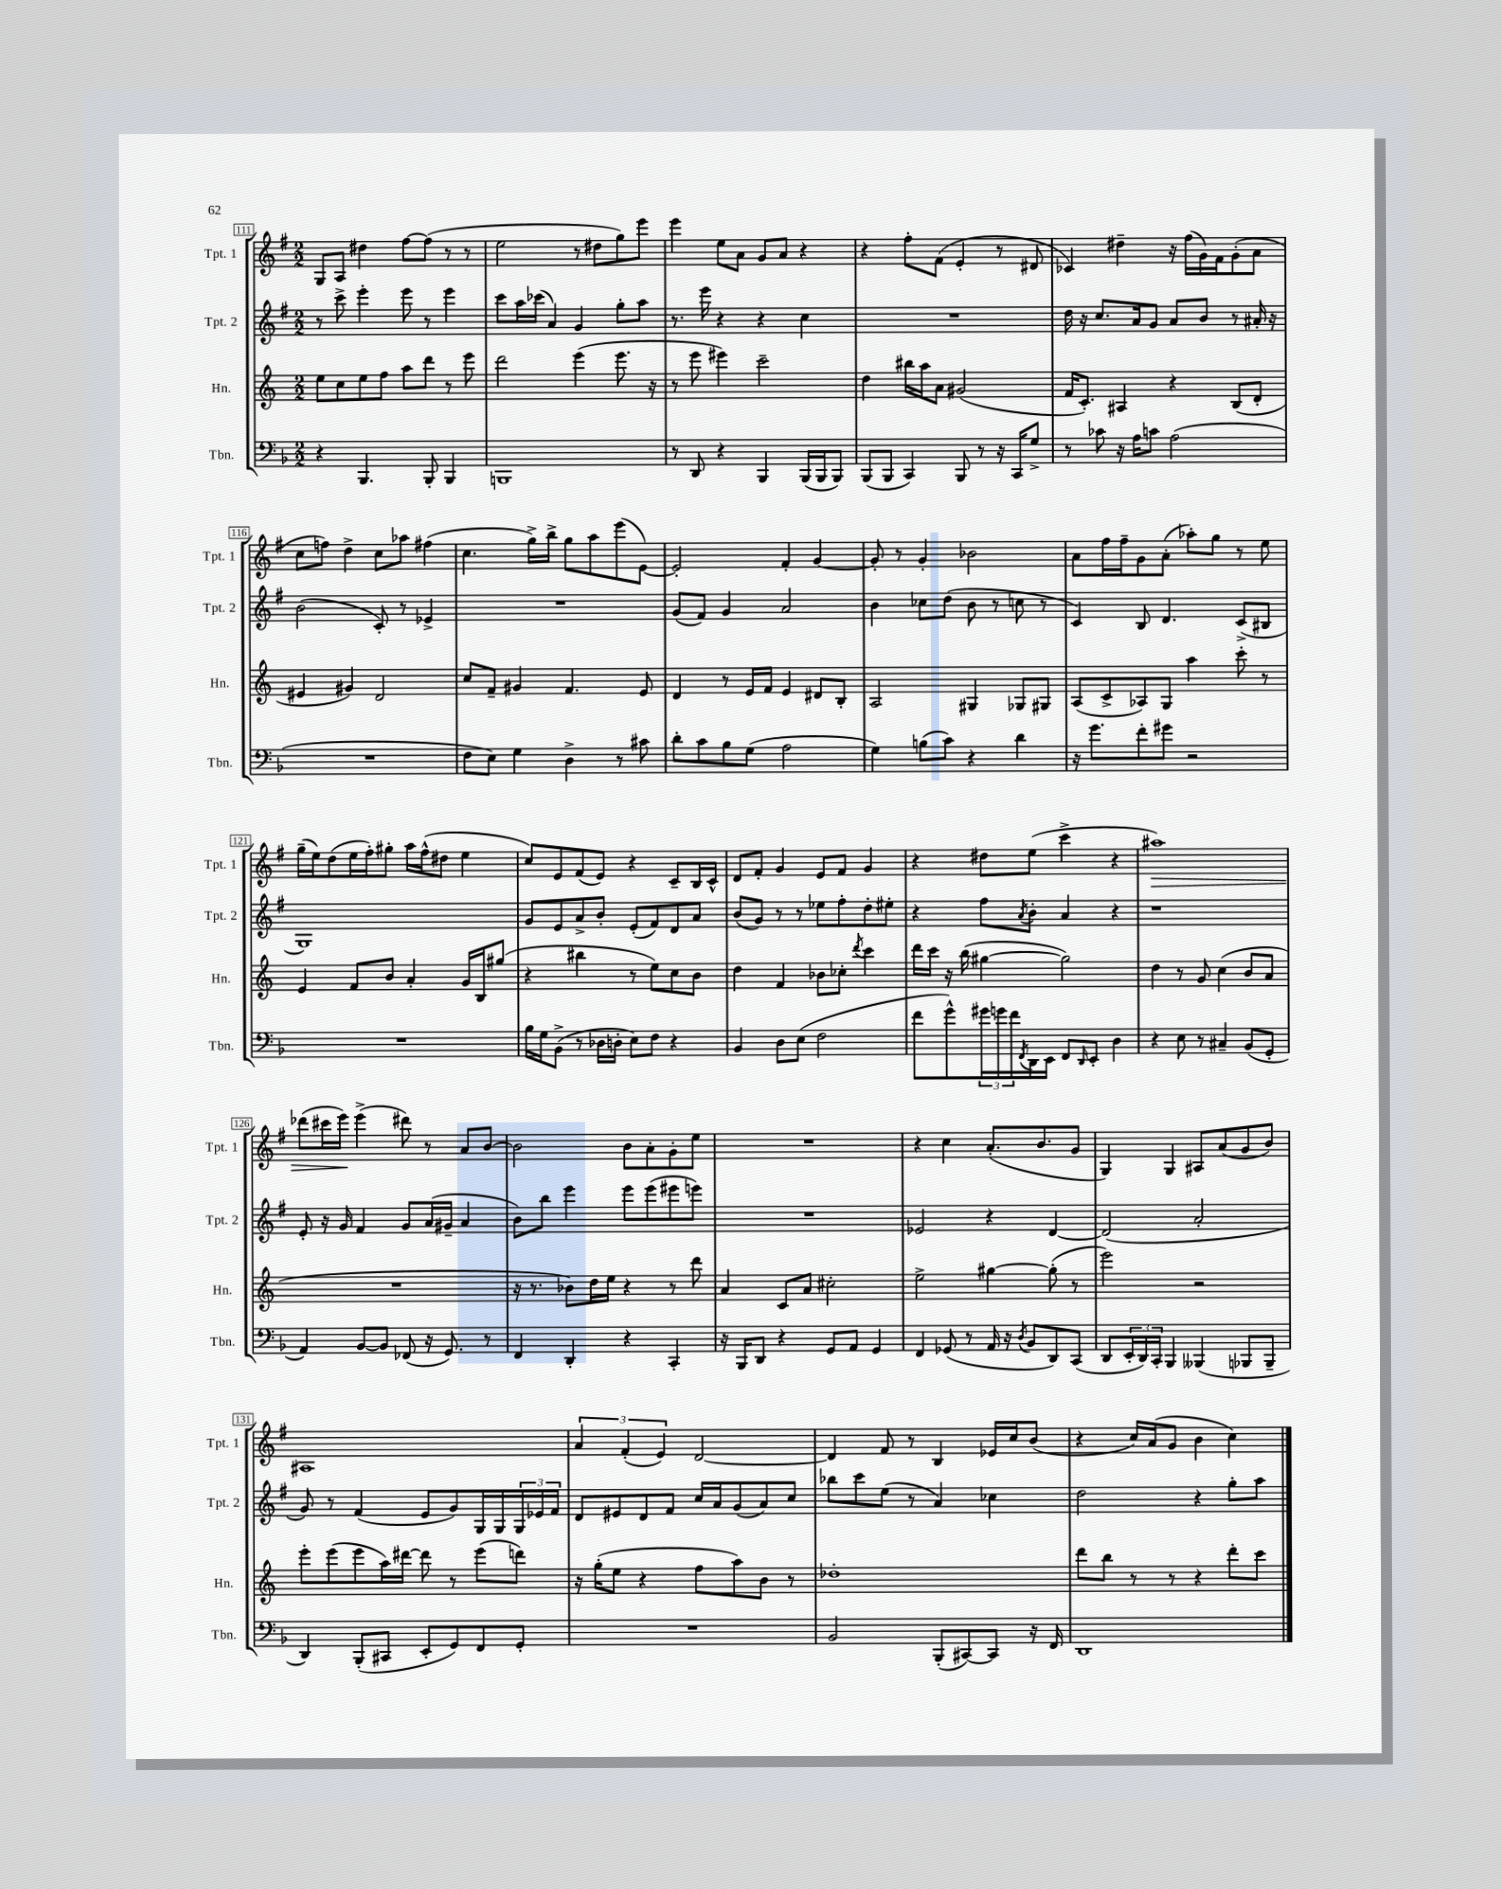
<<
\new StaffGroup <<
\new Staff = "s0" \with { instrumentName = "Tpt. 1" shortInstrumentName = "Tpt. 1" } {
    \clef treble \key g \major \numericTimeSignature \time 2/2
    g8 a8 dis''4 fis''8~ fis''8( r8 r8 |
    e''2 r8 dis''8 g''8) e'''8 |
    e'''4 e''8 a'8 g'8 a'8 r4 |
    r4 fis''8-. fis'8( e'4-. r8 dis'8 |
    ces'4) dis''4-- r16 fis''16( g'16) fis'16 g'8-.( a'8 |
    c''8 f''8) d''4-> c''8 aes''8 fis''4( |
    c''4. g''16->) b''16-> g''8 a''8 e'''8( e'8~) |
    e'2-. fis'4-. g'4~ |
    g'8-. r8 g'4-. bes'2 |
    a'8 fis''16 fis''16-- g'8 a'8-.( aes''8-.) g''8 r8 e''8 |
    g''16--( e''16) d''8( e''16 fis''16-.) gis''8-. a''16 fis''16-^( dis''8 e''4 |
    c''8) e'8 fis'8( e'8) r4 c'8-- b16 c'16-^ |
    d'8 fis'8-. g'4 e'8 fis'8 g'4 |
    r4 dis''8 e''8( c'''4-> r4 |
    ais''1\>) |
    des'''8( cis'''16 e'''16\!) e'''4->( dis'''8) r8 a'8 b'8~ |
    b'2 b'8 a'8-. g'8-. e''8 |
    R1 |
    r4 c''4 a'8.-.( b'8. g'8 |
    g4) g4 ais8 a'8( g'8 b'8) |
    ais1 |
    \tuplet 3/2 { a'4 fis'4-.( e'4) } d'2~ |
    d'4 fis'8 r8 b4 ees'16 c''16 b'8( |
    r4 c''16) a'16( g'8 b'4 c''4) \bar "|." |
}
\new Staff = "s1" \with { instrumentName = "Tpt. 2" shortInstrumentName = "Tpt. 2" } {
    \clef treble \key g \major \numericTimeSignature \time 2/2
    r8 c'''8-> e'''4-. e'''8 r8 e'''4 |
    c'''8 a''16 ces'''16( a'4) g'4 g''8-. a''8 |
    r8. e'''16 r4 r4 c''4 |
    R1 |
    d''16 r16 c''8. a'16 g'8 a'8 b'8 r8 ais'16-. r16 |
    b'2( c'8-.) r8 ees'4-> |
    R1 |
    g'8( fis'8) g'4 a'2 |
    b'4 ces''8 d''8( b'8 r8 c''8 r8 |
    c'4) b8 d'4. c'8->( bis8 |
    g1) |
    g'8 e'8 a'8-> b'8-. e'8-.( fis'8) d'8 a'8 |
    b'8( g'8) r8 r8 ees''8 fis''8-. d''8-. eis''8-. |
    r4 fis''8 \acciaccatura { a'8 } b'8-. a'4 r4 |
    r1 |
    e'8-. r16 g'16 fis'4 g'8 a'16( gis'16-- a'4 |
    b'8) b''8 e'''4 e'''8 e'''8( eis'''8 e'''8) |
    R1 |
    ees'2 r4 d'4~ |
    d'2( a'2-. |
    g'8) r8 fis'4( e'8 g'8) g16 g16 \tuplet 3/2 { g16 ees'16 fis'16 } |
    d'8 eis'8 d'8 fis'8 c''16 a'16 g'8( a'8) c''8 |
    bes''8 c'''8 e''8( r8 a'4) ces''4 |
    d''2 r4 g''8-. a''8 \bar "|." |
}
\new Staff = "s2" \with { instrumentName = "Hn." shortInstrumentName = "Hn." } {
    \clef treble \key c \major \numericTimeSignature \time 2/2
    e''8 c''8 e''8 f''8 a''8 d'''8 r8 e'''8 |
    d'''2 e'''4( e'''8. r16 |
    r8 e'''8 eis'''4) c'''2-- |
    d''4 bis''16 a''16 a'8 gis'2( |
    f'16 c'8.-.) ais4 r4 b8( d'8-. |
    eis'4 gis'4) d'2 |
    c''8 f'8-- gis'4 f'4. e'8 |
    d'4 r8 e'16 f'16 e'4 dis'8 b8-. |
    a2 gis4 ges8 gis8 |
    a8( c'8-> aes8) g8 a''4 c'''8-. r8 |
    e'4 f'8 b'8 a'4-. g'16 b16 gis''8( |
    r4 bis''4 r8 e''8) c''8 b'8 |
    d''4 f'4 bes'8 ces''8-. \acciaccatura { d'''8 } c'''4 |
    d'''16 c'''16 r16 b''16( gis''4~ gis''2) |
    d''4 r8 g'8 c''4( b'8 a'8 |
    R1 |
    r16 r8. bes'8) d''16 e''16 r4 r8 d'''8 |
    a'4 c'8 a'8 cis''2-. |
    e''2-> gis''4~ gis''8-.( r8 |
    e'''2) r2 |
    e'''8-. e'''8( e'''8 a''16) dis'''16~ dis'''8 r8 e'''8( d'''8) |
    r16 g''16-.( e''8 r4 f''8 a''8) b'8 r8 |
    des''1-. |
    d'''8 b''8 r8 r8 r4 d'''8-. c'''8 \bar "|." |
}
\new Staff = "s3" \with { instrumentName = "Tbn." shortInstrumentName = "Tbn." } {
    \clef bass \key f \major \numericTimeSignature \time 2/2
    r4 bes,,4. bes,,8-. bes,,4 |
    b,,1 |
    r8 d,8 r4 bes,,4 bes,,16( bes,,16 bes,,8) |
    bes,,8( bes,,8 c,4) bes,,8 r8 r16 c,16 g8-> |
    r8 ces'8 r16 a16 c'8 a2( |
    R1 |
    f8 e8) g4 d4-> r8 cis'8 |
    d'8-. c'8 bes8 g8( a2 |
    g4) b8( c'8) r4 d'4 |
    r16 g'8. f'8-. gis'8 r2 |
    R1 |
    bes16 g16 bes,8->( r8 des16 d16-. e8) f8 r4 |
    bes,4 d8 e8( f2 |
    f'8 g'8-^) \tuplet 3/2 { gis'16 g'16 f'16 } \acciaccatura { f,8 } d,16 e,16 f,8 \grace { d,16 } e,8-. d4 |
    r4 e8 r8 cis4-- bes,8( g,8-. |
    a,4) bes,8~ bes,8 fes,8( r16 g,8.) r8 |
    f,4 d,4-. r4 c,4-. |
    r16 bes,,16 d,8 r4 g,8 a,8 g,4 |
    f,4 ges,8( r8 a,16 r16 \acciaccatura { d8 } bes,8 d,8) c,8( |
    d,8 \tuplet 3/2 { e,16-. d,16) c,16-. } bes,,4 beses,,4( bes,,8 bes,,8-- |
    d,4) bes,,8-.( cis,8 e,8-. g,8) f,8 g,8-. |
    R1 |
    bes,2 bes,,8-.( cis,8~) cis,8 r16 f,16 |
    d,1 \bar "|." |
}
>>
>>
\layout { \context { \Score currentBarNumber = #111 \override BarNumber.stencil = #(make-stencil-boxer 0.1 0.3 ly:text-interface::print) } }
